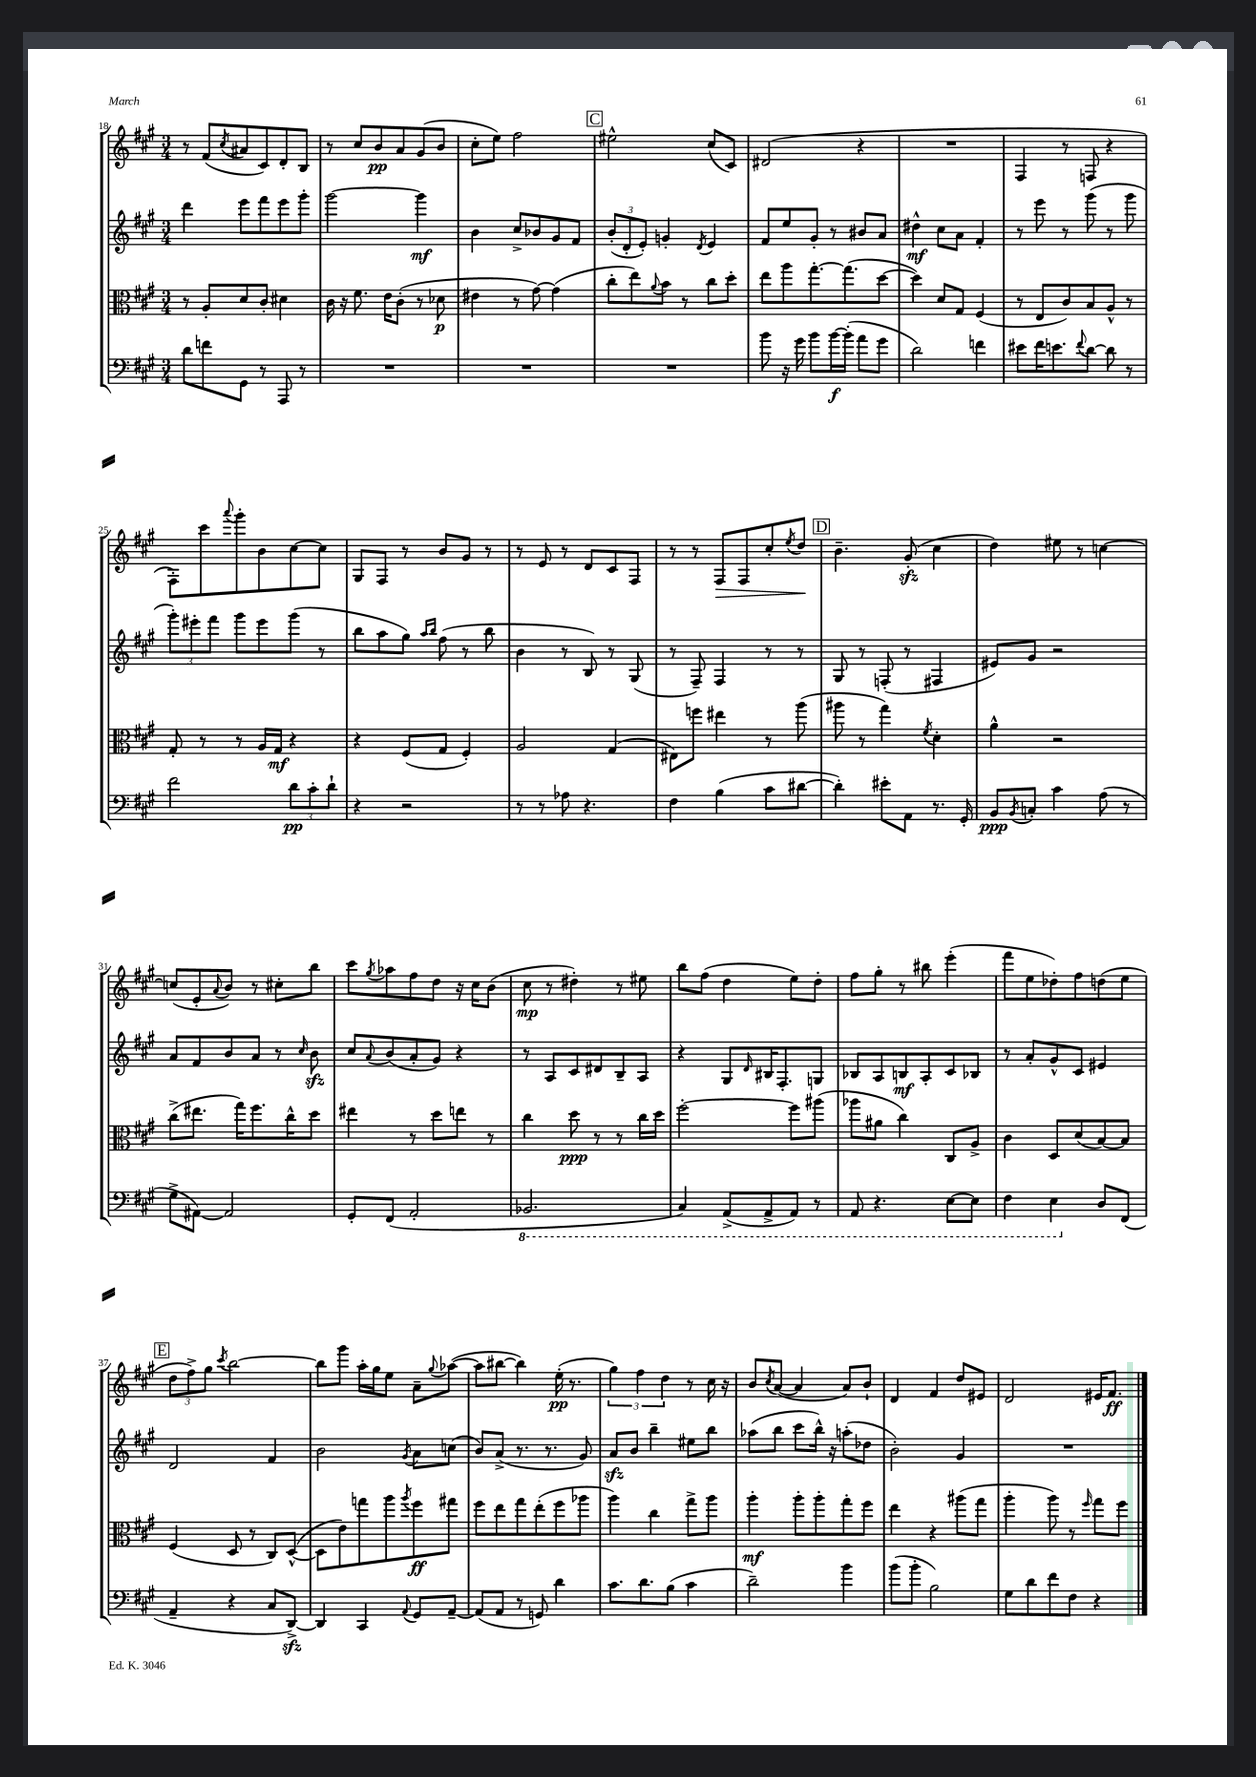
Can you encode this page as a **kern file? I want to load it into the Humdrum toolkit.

**kern	**dynam	**kern	**dynam	**kern	**dynam	**kern	**dynam
*part4	*part4	*part3	*part3	*part2	*part2	*part1	*part1
*staff4	*staff4	*staff3	*staff3	*staff2	*staff2	*staff1	*staff1
*clefF4	*	*clefC3	*	*clefG2	*	*clefG2	*
*k[f#c#g#]	*	*k[f#c#g#]	*	*k[f#c#g#]	*	*k[f#c#g#]	*
*M3/4	*	*M3/4	*	*M3/4	*	*M3/4	*
=18	=18	=18	=18	=18	=18	=18	=18
8d\L	.	8r	.	4ddd\	.	8r	.
8fn\	.	8A'/L	.	.	.	(8f#/L	.
.	.	.	.	.	.	8qcc#/	.
8GG#\J	.	8d/	.	8eee\L	.	8a#X/	.
8r	.	8c#'/J	.	8fff#\	.	8c#/)	.
8AAA/	.	4d#X\	.	8eee\	.	8d'/	.
8r	.	.	.	8ggg#'\J	.	8B/J	.
=19	=19	=19	=19	=19	=19	=19	=19
2.r	.	16c#\	.	[2ggg#\	.	8r	.
.	.	16r	.	.	.	.	.
.	.	8.f#\	.	.	.	8cc#/L	.
.	.	.	.	.	.	8b/	pp
.	.	16e\KL	.	.	.	.	.
.	.	(8c#'\J	.	.	.	8a/	.
.	.	8r	.	4ggg#\]	mf	(8g#/	.
.	.	8d-X\	p	.	.	8b/J	.
=20	=20	=20	=20	=20	=20	=20	=20
2.r	.	4e#X\	.	4b\	.	8cc#'\L	.
.	.	.	.	.	.	8ee\J)	.
.	.	8r	.	8cc#^/L	.	2ff#\	.
.	.	[8g#\)	.	8b-X/	.	.	.
.	.	(4g#\]	.	8g#/	.	.	.
.	.	.	.	8f#/J	.	.	.
!!LO:REH:place=s1:t=C
=21	=21	=21	=21	=21	=21	=21	=21
2.r	.	8cc#'\L	.	(12b'/L	.	2ee#X^^\	.
.	.	.	.	12d'/	.	.	.
.	.	8ee\)	.	.	.	.	.
.	.	.	.	12e'/J)	.	.	.
.	.	8qqa/	.	.	.	.	.
.	.	8b\J	.	4gn'/	.	.	.
.	.	8r	.	.	.	.	.
.	.	.	.	8qd/	.	.	.
.	.	8cc#\L	.	4e/	.	(8cc#/L	.
.	.	8dd'\J	.	.	.	8c#/J)	.
=22	=22	=22	=22	=22	=22	=22	=22
8b\	.	8ee\L	.	8f#/L	.	(2d#X/	.
16r	.	8aa\	.	8ee/	.	.	.
16g#\	.	.	.	.	.	.	.
8b\L	.	[8.gg#'\	.	8g#'/J	.	.	.
[16b\L	f	.	.	8r	.	.	.
(16b'\JJ]	.	(8.gg#\]	.	.	.	.	.
8a\L	.	.	.	8b#X/L	.	4r	.
8g#\J	.	[8dd\J	.	8a/J	.	.	.
=23	=23	=23	=23	=23	=23	=23	=23
2d\)	.	4dd\])	.	4dd#X^^\	mf	2.r	.
.	.	8d/L	.	8cc#\L	.	.	.
.	.	8G#/J	.	8a\J	.	.	.
4fn\	.	(4F#/	.	4f#'/	.	.	.
=24	=24	=24	=24	=24	=24	=24	=24
8e#X\L	.	8r	.	8r	.	4F#/	.
16f#\K	.	8E/L	.	8eee\	.	.	.
8.en\	.	.	.	.	.	.	.
.	.	8c#/)	.	8r	.	8r	.
8qqf#/	.	.	.	.	.	.	.
[8d\J	.	8B/	.	(8ggg#\	.	8Fn/	.
8d\]	.	8A^^/J	.	8r	.	4r	.
8r	.	8r	.	8ggg#\	.	.	.
!!LO:LB:g=z
=25	=25	=25	=25	=25	=25	=25	=25
2f#\	.	8G#'/	.	12ggg#'\L)	.	8F#'\L)	.
.	.	.	.	12eee#X'\	.	.	.
.	.	8r	.	.	.	8ccc#\	.
.	.	.	.	12fff#\J	.	.	.
.	.	.	.	.	.	8qqaaa/	.
.	.	8r	.	8ggg#\L	.	8ggg#'\	.
.	.	16A/LL	.	8eee#\	.	8b\	.
.	.	16G#/JJ	mf	.	.	.	.
12d\L	pp	4r	.	(8ggg#\J	.	[8cc#\	.
12c#'\	.	.	.	.	.	.	.
.	.	.	.	8r	.	8cc#\J]	.
12d`\J	.	.	.	.	.	.	.
=26	=26	=26	=26	=26	=26	=26	=26
4r	.	4r	.	8bb\L	.	8G#/L	.
.	.	.	.	8aa\	.	8F#/J	.
2r	.	(8F#/L	.	8gg#\J)	.	8r	.
.	.	.	.	16qqaa/LL	.	.	.
.	.	.	.	16qqbb/JJ	.	.	.
.	.	8G#/J	.	(8ff#\	.	8b/L	.
.	.	4F#'/)	.	8r	.	8g#/J	.
.	.	.	.	8bb\	.	8r	.
=27	=27	=27	=27	=27	=27	=27	=27
8r	.	2A/	.	4b\	.	8r	.
8r	.	.	.	.	.	8e/	.
8A-X\	.	.	.	8r	.	8r	.
4.r	.	.	.	8B/)	.	8d/L	.
.	.	(4G#/	.	8r	.	8c#/	.
.	.	.	.	(8G#/	.	8F#/J	.
=28	=28	=28	=28	=28	=28	=28	=28
4F#\	.	8E#X\L)	.	8r	.	8r	.
.	.	8ffn\J	.	8F#~/)	.	8r	.
!	!	!	!	!	!	!	!LO:HP:b
(4B\	.	4ee#X\	.	4F#/	.	8F#/L	>
.	.	.	.	.	.	8F#/	.
8c#\L	.	8r	.	8r	.	8cc#'/	.
.	.	.	.	.	.	8qee/	.
[8d#X\J	.	(8aa\	.	8r	.	8dd/J	.
.	.	.	.	.	.	.	]
!!LO:REH:place=s1:t=D
=29	=29	=29	=29	=29	=29	=29	=29
4d#'\])	.	8aa#X\	.	8G#/	.	4.b~\	.
.	.	8r	.	8r	.	.	.
8e#X'\L	.	4gg#\)	.	(8Fn'/	.	.	.
8AA\J	.	.	.	8r	.	(8g#zz'/	.
.	.	8qf#/	.	.	.	.	.
8.r	.	4d'\	.	4F#X/	.	4cc#\	.
16GG#'/	.	.	.	.	.	.	.
=30	=30	=30	=30	=30	=30	=30	=30
8BB/L	ppp	4a^^\	.	8e#X/L)	.	4dd\)	.
8qBB/	.	.	.	.	.	.	.
8Cn'/J	.	.	.	8g#/J	.	.	.
4c#\	.	2r	.	2r	.	8ee#X\	.
.	.	.	.	.	.	8r	.
(8A\	.	.	.	.	.	[4ccn\	.
8r	.	.	.	.	.	.	.
!!LO:LB:g=z
=31	=31	=31	=31	=31	=31	=31	=31
8G#^\L	.	(8cc#^\L	.	8a/L	.	(8ccn/L]	.
[8AA#X\J)	.	8.ee#X\J	.	8f#/	.	8e'/	.
.	.	.	.	.	.	8qqa/	.
2AA#/]	.	.	.	8b/	.	8b/J)	.
.	.	16gg#\KL)	.	.	.	.	.
.	.	8.ff#\	.	8a/J	.	8r	.
.	.	.	.	8r	.	8cc#X'\L	.
.	.	16cc#^^\K	.	.	.	.	.
.	.	.	.	16qqcc#/	.	.	.
.	.	8dd\J	.	8bzz\	.	8bb\J	.
=32	=32	=32	=32	=32	=32	=32	=32
8GG#'/L	.	4ee#X\	.	8cc#/L	.	8ccc#\L	.
.	.	.	.	8qqa/	.	8qgg#/	.
(8FF#/J	.	.	.	(8b/	.	8aa-X\	.
2AA'/	.	8r	.	8a'/	.	8ff#\	.
.	.	8dd\L	.	8g#/J)	.	8dd\J	.
.	.	8een\J	.	4r	.	16r	.
.	.	.	.	.	.	16cc#\KL	.
.	.	8r	.	.	.	(8b\J	.
=33	=33	=33	=33	=33	=33	=33	=33
*8ba	*	*	*	*	*	*	*
2.BBB-X/	.	4cc#\	.	8r	.	8cc#\	mp
.	.	.	.	8A/L	.	8r	.
.	.	8dd\	ppp	8c#/	.	4dd#X'\)	.
.	.	8r	.	8d#X/	.	.	.
.	.	8r	.	8B~/	.	8r	.
.	.	16cc#\LL	.	8A/J	.	8ee#X\	.
.	.	16dd\JJ	.	.	.	.	.
=34	=34	=34	=34	=34	=34	=34	=34
4CC#/)	.	[2ff#'\	.	4r	.	8bb\L	.
.	.	.	.	.	.	(8ff#\J	.
(8AAA^/L	.	.	.	8G#/L	.	4dd\	.
.	.	.	.	16qqd/	.	.	.
8AAA^/	.	.	.	16B#X/K	.	.	.
.	.	.	.	8.F#'/	.	.	.
8AAA/J)	.	8ff#\L]	.	.	.	8ee\L)	.
8r	.	(8aa#X\J	.	8Gn/J	.	8dd'\J	.
=35	=35	=35	=35	=35	=35	=35	=35
8AAA/	.	8aa-X\L	.	8B-X/L	.	8ff#\L	.
4.r	.	8a#X\J	.	8A/	.	8gg#'\J	.
.	.	4cc#\)	.	8Bn/	mf	8r	.
.	.	.	.	8A'/	.	8bb#X\	.
[8EE\L	.	8C#/L	.	8c#/	.	(4eee'\	.
8EE\J]	.	8A^/J	.	8B-X/J	.	.	.
=36	=36	=36	=36	=36	=36	=36	=36
4FF#\	.	4c#\	.	8r	.	8fff#\L	.
.	.	.	.	8a'/L	.	8ee\	.
4EE\	.	8D/L	.	8g#^^/	.	8dd-X'\)	.
.	.	(8d/	.	8c#/J	.	8ff#\	.
*X8ba	*	*	*	*	*	*	*
8D/L	.	[8B/)	.	4e#X/	.	(8ddn\	.
(8FF#/J	.	8B/J]	.	.	.	8ee\J	.
!!LO:LB:g=z
!!LO:REH:place=s1:t=E
=37	=37	=37	=37	=37	=37	=37	=37
4AA~/	.	(4F#/	.	2d/	.	12dd\L	.
.	.	.	.	.	.	12ff#^\)	.
.	.	.	.	.	.	12gg#\J	.
.	.	.	.	.	.	8qccc#/	.
4r	.	8D/	.	.	.	[2bb\	.
.	.	8r	.	.	.	.	.
8C#/L	.	8C#/L)	.	4f#/	.	.	.
[8DDzz^/J)	.	([8D^^/J	.	.	.	.	.
=38	=38	=38	=38	=38	=38	=38	=38
4DD/]	.	8D\L]	.	2b\	.	8bb\L]	.
.	.	8e\)	.	.	.	8ggg#\J	.
4CC#/	.	8ggn\	.	.	.	16aa'\LL	.
.	.	.	.	.	.	16gg#\J	.
.	.	8aa\	.	.	.	8ee\J	.
8qqAA/	.	8qaa/	.	8qg#/	.	.	.
8GG#/L	.	8ff#\	ff	8a\L	.	8a~\L	.
.	.	.	.	.	.	8qqgg#/	.
[8AA~/J	.	8gg#X\J	.	(8ccn\J	.	([8aa-X\J	.
=39	=39	=39	=39	=39	=39	=39	=39
(8AA/L]	.	8ff#\L	.	8b/L)	.	8aa-\L]	.
8AA/J	.	8ee\	.	(8a^/J	.	[8bb#X\J	.
8r	.	8gg#\	.	8.r	.	4bb#\])	.
8GGn/)	.	(8ee'\	.	.	.	.	.
.	.	.	.	8.r	.	.	.
4d\	.	8ff#\	.	.	.	(16ee'\	pp
.	.	.	.	.	.	8.r	.
.	.	8aa-X\J	.	8g#/)	.	.	.
=40	=40	=40	=40	=40	=40	=40	=40
8.c#\L	.	4aa\)	.	8azz/L	.	6gg#\)	.
.	.	.	.	8b/J	.	.	.
.	.	.	.	.	.	6ff#\	.
8.d\	.	.	.	.	.	.	.
.	.	4cc#\	.	4bb~\	.	.	.
.	.	.	.	.	.	6dd\	.
(8B\J	.	.	.	.	.	.	.
4c#\	.	8gg#^\L	.	8ee#X\L	.	8r	.
.	.	8aa\J	.	8bb\J	.	16cc#\	.
.	.	.	.	.	.	16r	.
=41	=41	=41	=41	=41	=41	=41	=41
2d~\)	.	4aa'\	mf	(8aa-X\L	.	8b/L	.
.	.	.	.	.	.	8qcc#/	.
.	.	.	.	8bb\J	.	([8a/J	.
.	.	8aa'\L	.	8ccc#\L	.	4a/]	.
.	.	8aa'\	.	16bb^^\Jk)	.	.	.
.	.	.	.	16r	.	.	.
4b\	.	8gg#'\	.	(8aan'\L	.	8a/L)	.
.	.	8ff#\J	.	8dd-X\J	.	8b`/J	.
=42	=42	=42	=42	=42	=42	=42	=42
(8b\L	.	4ee\	.	2b'\)	.	4d/	.
8b'\J	.	.	.	.	.	.	.
2B\)	.	4r	.	.	.	4f#/	.
.	.	(8aa#X\L	.	4g#/	.	8dd/L	.
.	.	8gg#\J	.	.	.	8e#X/J	.
=43	=43	=43	=43	=43	=43	=43	=43
8G#\L	.	4aa'\	.	2.r	.	2d/	.
8d\	.	.	.	.	.	.	.
8f#\	.	8aa\)	.	.	.	.	.
8F#\J	.	8r	.	.	.	.	.
.	.	16qqff#/	.	.	.	.	.
4r	.	8gg#\L	.	.	.	16e#X/KL	.
.	.	.	.	.	.	8.f#/J	ff
.	.	8ff#\J	.	.	.	.	.
==	==	==	==	==	==	==	==
*-	*-	*-	*-	*-	*-	*-	*-
